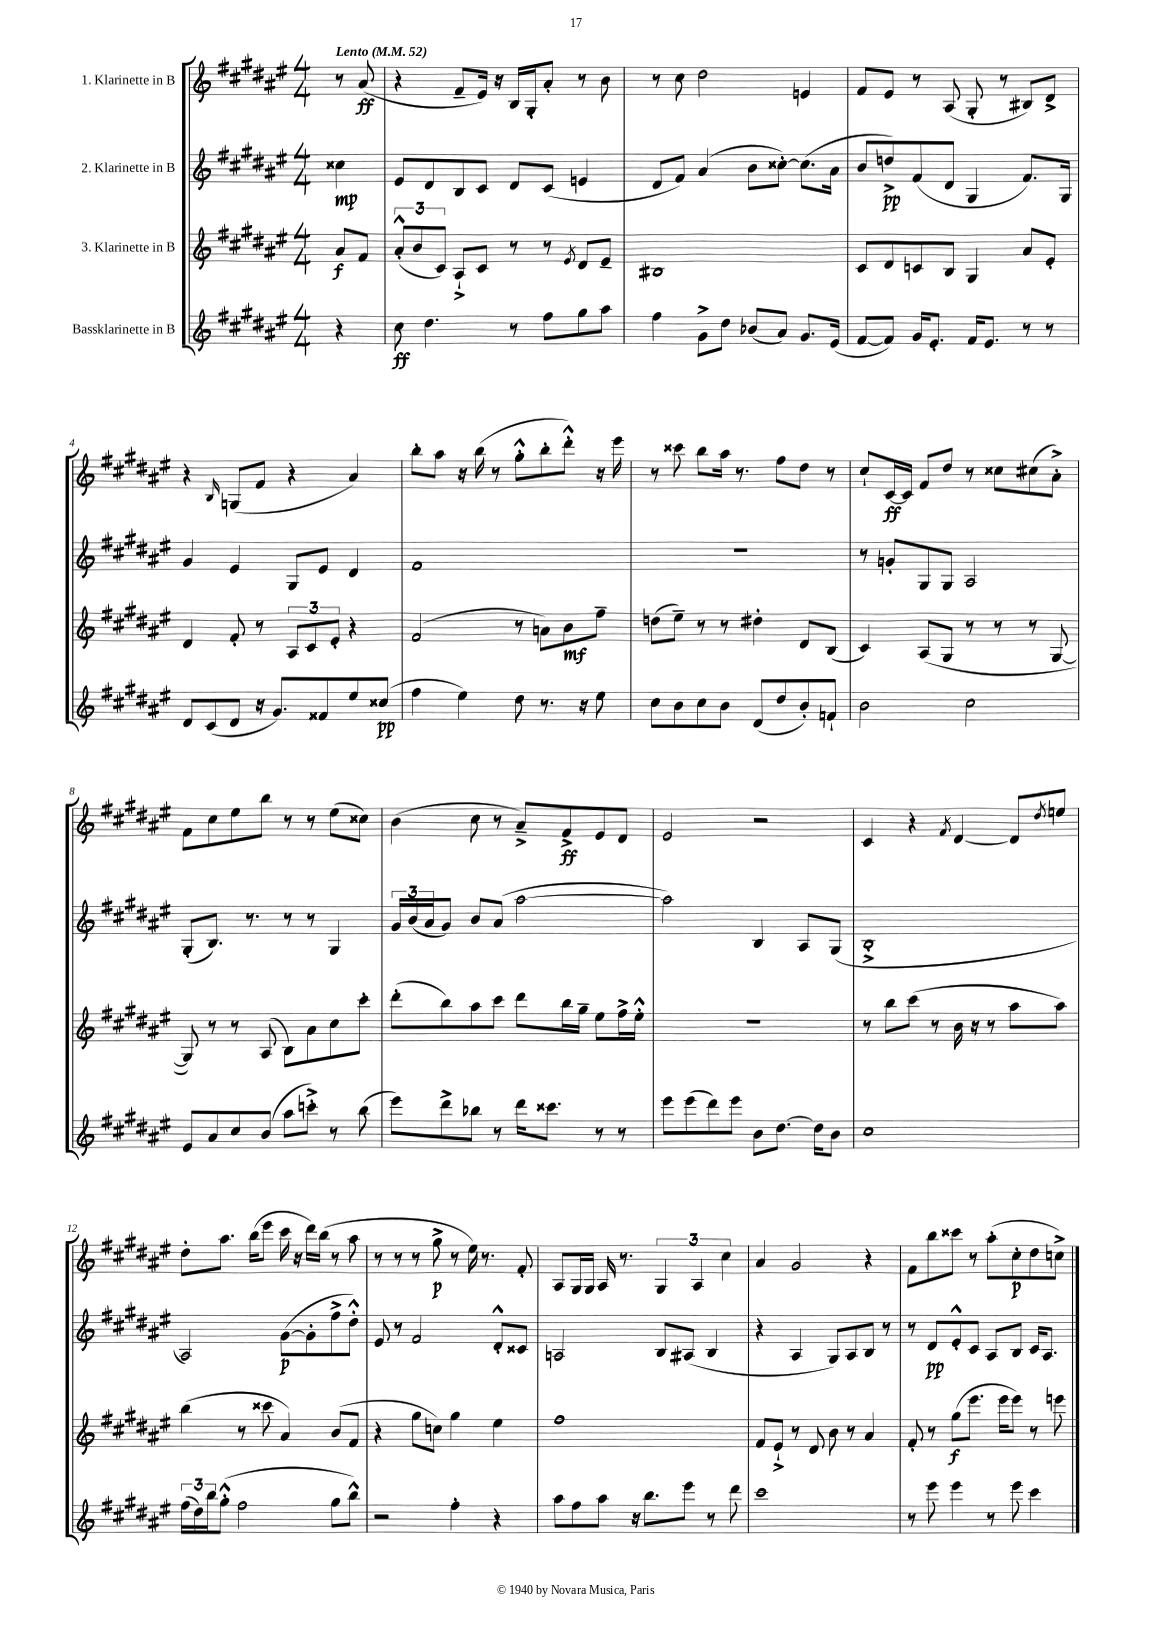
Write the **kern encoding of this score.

**kern	**kern	**kern	**kern
*staff4	*staff3	*staff2	*staff1
*clefG2	*clefG2	*clefG2	*clefG2
*k[f#c#g#d#a#e#]	*k[f#c#g#d#a#e#]	*k[f#c#g#d#a#e#]	*k[f#c#g#d#a#e#]
*M4/4	*M4/4	*M4/4	*M4/4
*MM52	*MM52	*MM52	*MM52
4r	8a#	4cc##	8r
.	8f#	.	(8a#
=	=	=	=
8cc#	(12a#'^^	8e#	4r
.	12b	.	.
4.dd#	.	8d#	.
.	12c#)	.	.
.	8A#`^	8B	8f#~
.	8c#	8c#	16e#)
.	.	.	16r
8r	8r	8d#	16B
.	.	.	16G#'
8ff#	8r	(8c#	8a#'
.	8qe#	.	.
8gg#	8d#	4e	8r
8aa#	8e#~	.	8b
=	=	=	=
4ff#	1B#	8d#	8r
.	.	8f#)	8cc#
8g#^	.	(4a#	2dd#
8dd#	.	.	.
(8b-	.	8b	.
8a#)	.	[8cc##')	.
8.g#	.	(8.cc##]	4e
(16e#	.	16a#	.
=	=	=	=
[8f#	8c#	8b	8f#
8f#])	8d#	8dd^)	8e#
16g#	8c	(8f#	8r
8.e#'	.	.	.
.	8B	8d#	(8A#
16f#	4G#	4G#	8G#'
8.e#	.	.	.
.	.	.	8r
8r	8a#	8.f#)	8B#)
8r	8e#'	.	8d#^
.	.	16G#	.
=	=	=	=
8d#	4d#	4g#	4r
(8c#	.	.	.
.	.	.	16qqB
8d#	8f#'	4e#	(8G
16r	8r	.	8f#
8.g#)	.	.	.
.	12A#	8G#	4r
.	12c#	.	.
8f##	.	8e#	.
.	12e#'	.	.
8ee#	4r	4d#	4a#)
(8cc##	.	.	.
=	=	=	=
4ff#	(2f#	1f#	8bb'
.	.	.	8aa#
4ee#)	.	.	16r
.	.	.	(16bb
.	.	.	8r
8dd#	8r	.	8gg#'^^
8.r	8a)	.	8bb'
.	8b	.	8ddd#'^^)
16r	.	.	.
8ee#	8ff#~	.	16r
.	.	.	16eee#
=	=	=	=
8cc#	(8dd	1r	8r
8b	8ee#~)	.	8ccc##
8cc#	8r	.	8bb
8b	8r	.	16aa#
.	.	.	8.r
(8d#	4dd#'	.	.
8dd#	.	.	8ff#
8b')	8d#	.	8dd#
8f`	(8B	.	8r
=	=	=	=
2b	4c#)	8r	8cc#`
.	.	8g'	[16c#
.	.	.	16c#]
.	(8A#	8G#	8f#
.	8G#	8G#	8dd#
2cc#	8r	2A#	8r
.	8r	.	8cc##
.	8r	.	(8cc#
.	[8G#	.	8a#'^)
=	=	=	=
8e#	8G#])	(8G#'	8f#
8a#	8r	8.B)	8cc#
8cc#	8r	.	8ee#
.	.	8.r	.
(8b	(8A#	.	8bb
8aa#	8B)	8r	8r
8ccc'^)	8a#	8r	8r
8r	8cc#	4G#	(8ee#
(8bb	8ccc#'	.	8cc##)
=	=	=	=
8eee#)	(8ddd#'	24g#	(4b
.	.	(24b	.
.	.	24a#	.
8ddd#^	8bb)	8g#)	.
8bb-	8aa#	8b	8cc#
8r	8ccc#	(8a#	8r
16ddd#	8ddd#	[2aa#	8a#~^)
8.ccc##	.	.	.
.	16bb	.	8f#^
.	16gg#~	.	.
8r	8ee#	.	8e#
8r	16ff#^	.	8d#
.	16ee#'^^	.	.
=	=	=	=
8eee#	1r	2aa#])	2e#
(8eee#	.	.	.
8ddd#)	.	.	.
8eee#	.	.	.
8b	.	4B	2r
[8.dd#	.	.	.
.	.	8A#	.
16dd#]	.	.	.
8b	.	(8G#	.
=	=	=	=
1cc#	8r	1B'^	4c#
.	8bb	.	.
.	(8ccc#	.	4r
.	8r	.	.
.	.	.	8qf#
.	16b	.	[4d#
.	16r	.	.
.	8r	.	.
.	8aa#	.	8d#]
.	.	.	8qdd#
.	8aa#)	.	8ee
=	=	=	=
(24ff#	(4bb	2A#)	8dd#'
24dd#)	.	.	.
24bb	.	.	.
(8gg#'^^	.	.	8.aa#
2ff#	8r	.	.
.	.	.	(16bb
.	8ccc##	.	8eee#
.	4a#)	([8g#	16ccc#
.	.	.	16r
.	.	8g#']	16ddd#)
.	.	.	(16bb
8gg#	(8b	8ff#^	8r
8bb^^)	8f#	8dd#'^^)	8aa#
=	=	=	=
2r	4r	8e#	8r
.	.	8r	8r
.	8gg#	2f#	8r
.	8cc)	.	8gg#^
4ff#'	4gg#	.	8r
.	.	.	16ee#)
.	.	.	8.r
4r	4ee#	8d#'^^	.
.	.	8c##	8f#'
=	=	=	=
8aa#	1ff#	2A	8A#
8ff#	.	.	16G#
.	.	.	16G#
8aa#	.	.	16A#
.	.	.	8.r
16r	.	.	.
8.bb	.	.	.
.	.	8B	6G#
8eee#	.	(8A#	.
.	.	.	6A#
8r	.	4B	.
.	.	.	6cc#
8ddd#	.	.	.
=	=	=	=
1ccc#	8f#	4r	4a#
.	8e#`^	.	.
.	8r	4A#	2g#
.	8d#	.	.
.	8b	8G#)	.
.	8r	8A#	.
.	4a#	8B	4r
.	.	8r	.
=	=	=	=
8r	8f#'	8r	8f#
8eee#	8r	8d#	8bb
4eee#	(8gg#	8e#'^^	8ccc##
.	8.eee#	8c#	8r
8r	.	8A#	(8aa#'
.	16eee#	.	.
8eee#	8eee#)	8B	8cc#'
4ccc#	8r	16c#	8dd#
.	.	8.A#	.
.	8eee	.	8cc^)
==	==	==	==
*-	*-	*-	*-
